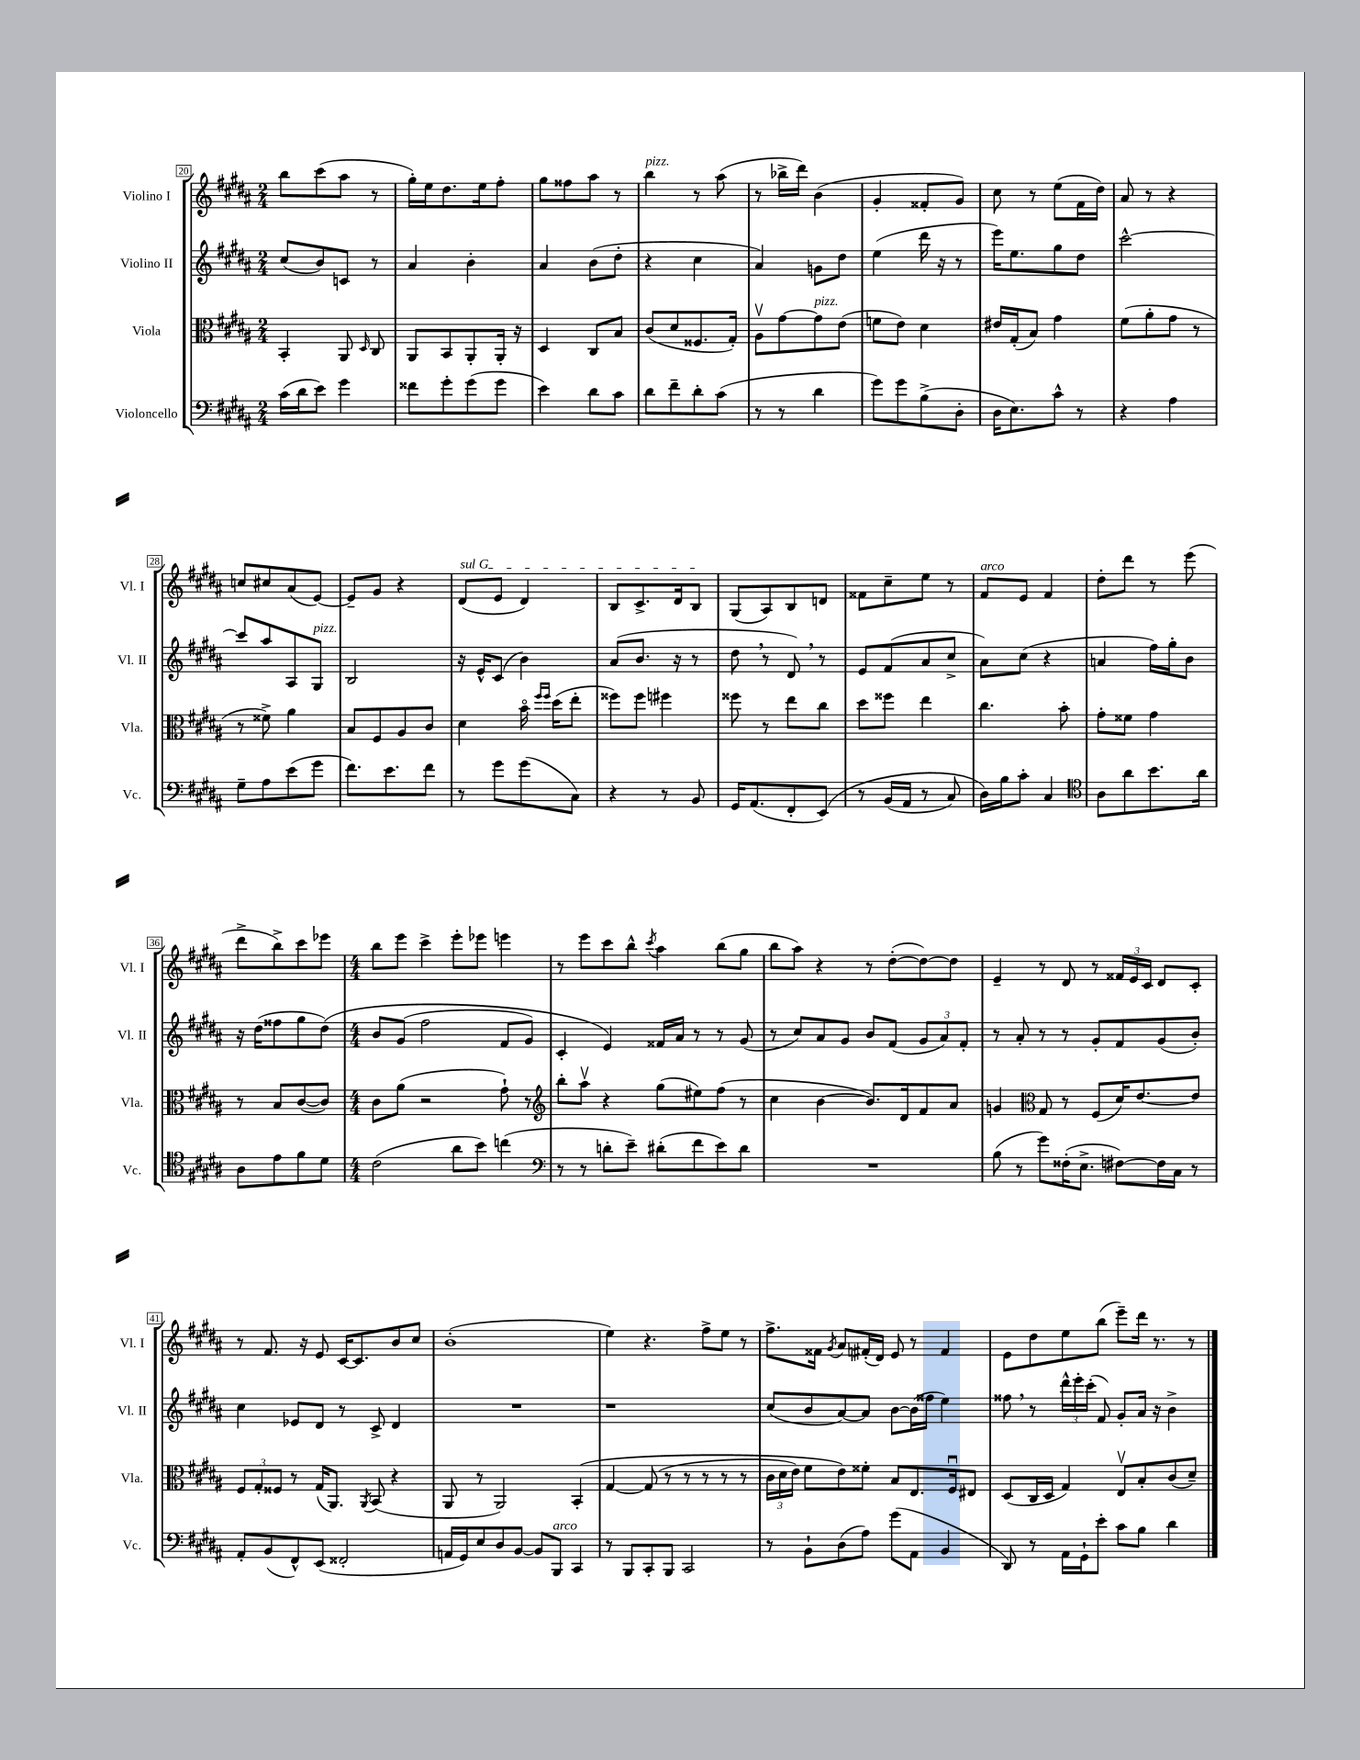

**kern	**kern	**kern	**kern
*staff4	*staff3	*staff2	*staff1
*clefF4	*clefC3	*clefG2	*clefG2
*k[f#c#g#d#a#]	*k[f#c#g#d#a#]	*k[f#c#g#d#a#]	*k[f#c#g#d#a#]
*M2/4	*M2/4	*M2/4	*M2/4
(16c#\LL	4BB'/	(8cc#/L	8bb\L
16d#\J	.	.	.
8e\J)	.	8b/)	(8ccc#\
4g#\	8AA#/	8c/J	8aa#\J
.	16qqD#/	.	.
.	8C#/	8r	8r
=	=	=	=
8f##\L	8AA#/L	4a#/	16gg#'\LL)
.	.	.	16ee\J
8g#'\	8BB/	.	8.dd#\
(8g#\	8AA#'/	4b'\	.
.	.	.	16ee\k
8g#\J	16AA#'/Jk	.	8ff#'\J
.	16r	.	.
=	=	=	=
4e\)	4D#/	4a#/	8gg#\L
.	.	.	8ff##\
8d#\L	8C#/L	(8b\L	8aa#\J
8c#\J	8B/J	8dd#'\J	8r
=	=	=	=
8d#\L	(8c#/L	4r	4bb\
8f#~\	8d#/	.	.
8d#'\	8.F##/	4cc#\	8r
(8c#\J	.	.	(8aa#\
.	16G#'/Jk)	.	.
=	=	=	=
8r	8A#v\L	4a#/)	8r
8r	[8g#\	.	16bb-^\LL
.	.	.	16ddd#\JJ)
4d#\	8g#\]	8g\L	(4b\
.	(8e\J	8dd#\J	.
=	=	=	=
8g#\L)	8f\L	(4ee\	4g#'/
8g#\	8e\J)	.	.
(8B^\	4d#\	16ddd#\	8f##'/L
.	.	16r	.
8D#'\J	.	8r	8g#/J)
=	=	=	=
16D#\LK	16e#/LL	16eee\LK)	8cc#\
8.E\)	(16G#'/J	8.ee\	.
.	8B/J)	.	8r
8c#^^\J	4g#\	8gg#\	(8ee\L
8r	.	8dd#\J	16f#\L
.	.	.	16dd#\JJ)
=	=	=	=
4r	(8f#\L	[2ccc#^^\	8a#/
.	8a#'\	.	8r
4A#\	8g#\J	.	4r
.	8r	.	.
=	=	=	=
8G#~\L	8r	8ccc#/]L	8cc/L
8A#\	8f##^\)	8aa#/	8cc#/
(8e\	4a#\	8A#/	(8a#/
8g#\J	.	8G#/J	[8e/J)
=	=	=	=
8.f#\L)	8B/L	2B/	8e~/]L
.	8F#/	.	8g#/J
8.e\	.	.	.
.	8A#/	.	4r
8f#\J	8c#/J	.	.
=	=	=	=
8r	4d#\	16r	(8d#/L
.	.	16e^^/LK	.
8g#\L	.	(8c#/J	8e/J
(8g#\	16bo\	4b\)	4d#/)
.	16qqff#/LL	.	.
.	16qqff#/JJ	.	.
.	(16dd#\LK	.	.
8C#\J)	8ee'\J	.	.
=	=	=	=
4r	8ff##\L)	(8a#/L	8B/L
.	8ff##\J	8.b/J	8.c#^/
8r	4ff#\	.	.
.	.	16r	16d#/k
8BB/	.	8r	8B/J
=	=	=	=
16GG#/LK	8ff##\	8dd#\	(8G#/L
(8.AA#/	.	.	.
.	8r	8r	8A#/)
8FF#'/	8ee\L	8d#/)	8B/
&(8EE/J)	8cc#\J	8r	8d/J
=	=	=	=
8r	8dd#\L	8e/L	8f##\L
(16BB/LL	8ff##\J	(8f#/	8cc#~\
16AA#/JJ	.	.	.
8r	4ee\	8a#/	8ee\J
8C#/)	.	8cc#^/J	8r
=	=	=	=
16D#\LL&)	4.cc#\	8a#\L)	8f#/L
16B\J	.	.	.
8c#'\J	.	(8cc#\J	8e/J
4C#/	.	4r	4f#/
.	8b'\	.	.
=	=	=	=
*clefC4	*	*	*
8A#\L	8g#'\L	4a/	8dd#'\L
8a#\	8f##\J	.	8ddd#\J
8.b\	4g#\	16ff#\LL)	8r
.	.	16gg#'\J	.
.	.	8b\J	(8eee\
16a#\Jk	.	.	.
=	=	=	=
8A#\L	8r	16r	8ddd#^\L
.	.	(16dd#\LK	.
8e\	8B/L	8ff##\	8bb^\)
8f#\	([8c#/	8gg#\	8ccc#\
8d#\J	8c#/]J)	&(8dd#\J)	8eee-\J
=	=	=	=
*M4/4	*M4/4	*M4/4	*M4/4
(2c#\	8c#\L	8b/L	8bb\L
.	(8a#\J	(8g#/J	8eee\J
.	2r	2ff#\	4ccc#^\
8a#\L	.	.	8eee'\L
8b\J)	.	.	8eee-\J
(4cc\	8g#`\)	8f#/L	4eee\
.	8r	8g#/J)	.
=	=	=	=
*clefF4	*clefG2	*	*
8r	8bb'\L	4c#'/	8r
8r	8aa#v\J	.	8eee\L
8d'\L	4r	4e/&)	8ccc#\
8e~\J)	.	.	8bb^^\J
.	.	.	8qccc#/
(8d#'\L	(8gg#\L	16f##/LL	4aa#\
.	.	16a#/JJ	.
8f#\	8ee#\)	8r	.
8e\)	(8ff#\J	8r	(8bb\L
8d#\J	8r	(8g#/	8gg#\J
=	=	=	=
1r	4cc#\	8r	8bb\L
.	.	8cc#/L)	8aa#\J)
.	[4b\	8a#/	4r
.	.	8g#/J	.
.	8.b/]L)	8b/L	8r
.	.	(8f#/J	([8dd#'\L
.	16d#/k	.	.
.	8f#/	12g#/L	8dd#\_)
.	.	12a#/)	.
.	8a#/J	.	8dd#\]J
.	.	12f#'/J	.
=	=	=	=
(8B\	4g/	8r	4e~/
8r	.	8a#'/	.
*	*clefC3	*	*
8g#\L)	8G#/	8r	8r
(16F##'\K	8r	8r	8d#/
8.E^\J	.	.	.
.	(8F#/L	8g#'/L	8r
[8F#\L)	16d#/K)	8f#/	24f##/LL
.	.	.	24e/
.	[8.e/	.	.
.	.	.	24c#/JJ
16F#\]L	.	(8g#/	8d#/L
16C#\JJ	.	.	.
8r	8e/]J	8b'/J)	8c#'/J
=	=	=	=
8AA#'/L	12F#/L	4cc#\	8r
.	12G#'/	.	.
(8BB/	.	.	8.f#/
.	12F##/J	.	.
8FF#^^/)	8r	8e-/L	.
.	.	.	16r
(8EE/J	(16G#/LK	8d#/J	8e/
.	8.AA#/J)	.	.
2FF##'/	.	8r	[16c#/LK
.	.	.	8.c#/]
.	8qAA#/	.	.
.	(8BB/	8c#^/	.
.	4r	4d#/	8b/
.	.	.	8cc#/J
=	=	=	=
16AA/LL	8AA#/	1r	(1b'
16GG#/J)	.	.	.
8E/	8r	.	.
8D#/	2AA#/)	.	.
[8BB/J	.	.	.
8BB/]L	.	.	.
8BBB/J	.	.	.
4CC#/	&(4BB'/	.	.
=	=	=	=
8r	[4G#/	1r	4ee\)
8BBB/L	.	.	.
8CC#'/	(8G#/]	.	4.r
8BBB/J	8r	.	.
2CC#/	8r	.	.
.	8r	.	8ff#^\L
.	8r	.	8ee\J
.	8r	.	8r
=	=	=	=
8r	24c#\LL	(8cc#/L	8.ff#^\L
.	24d#\	.	.
.	24e\JJ)	.	.
8BB`\L	8f#\L	8b/	.
.	.	.	16f##\Jk
.	.	.	8qg#/
(8D#\	8e\&)	[8a#/)	8a#/L
8A#\J)	8f##'\J	8a#/]J	(16f#'/L
.	.	.	16d#/JJ)
(8g#\L	8B/L	[8b\L	8e/
8AA#\J	8.E/	(16b\]L	8r
.	.	16ff##\JJ	.
4BB/	.	4ee\)	4f#/
.	16F#u/k	.	.
.	8E#/J	.	.
=	=	=	=
8DD#/)	(8D#/L	8ff##\	8e\L
8r	16C#/L	8r	8dd#\
.	16D#/JJ	.	.
16AA#\LL	4G#/)	24ddd#^^\LL	8ee\
.	.	24eee'\	.
16GG#`\J	.	.	.
.	.	(24ccc#'\JJ	.
8e'\J	.	8f#/)	(8bb\J
8c#\L	8Ev/L	8g#'/L	8eee~\L)
8B\J	8B'/	16a#/Jk	16ddd#\Jk
.	.	16r	8.r
4d#\	(8c#/	4b^\	.
.	8d#~/J)	.	8r
==	==	==	==
*-	*-	*-	*-
